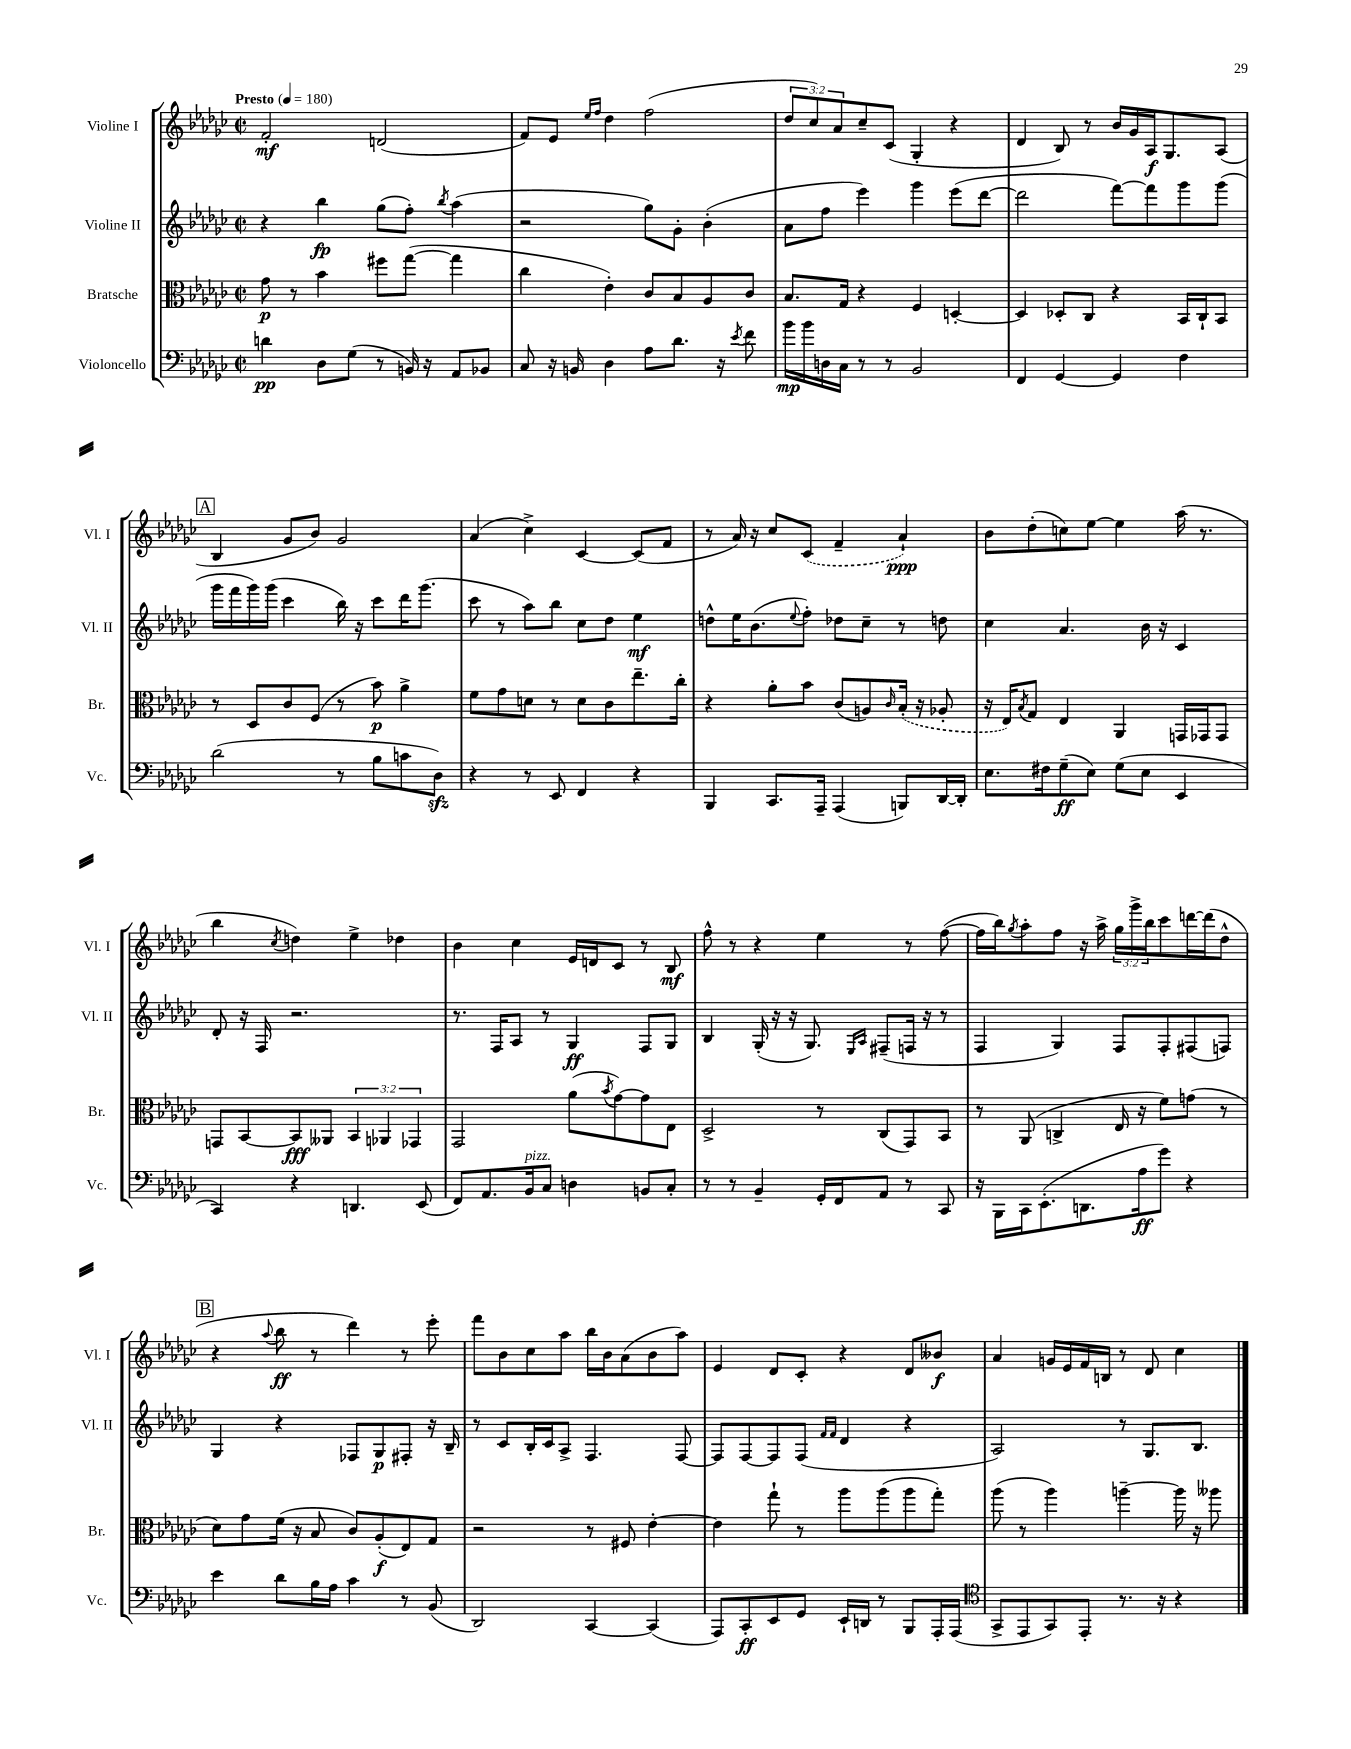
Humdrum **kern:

**kern	**kern	**kern	**kern
*staff4	*staff3	*staff2	*staff1
*clefF4	*clefC3	*clefG2	*clefG2
*k[b-e-a-d-g-c-]	*k[b-e-a-d-g-c-]	*k[b-e-a-d-g-c-]	*k[b-e-a-d-g-c-]
*M2/2	*M2/2	*M2/2	*M2/2
*met(c|)	*met(c|)	*met(c|)	*met(c|)
*MM180	*MM180	*MM180	*MM180
4d\	8g-\	4r	2f'/
.	8r	.	.
8D-\L	4b-\	4bb-\	.
(8G-\J	.	.	.
8r	8ff#\L	(8gg-\L	(2d/
16BB/)	([8gg-\J	8ff'\J)	.
16r	.	.	.
.	.	8qbb-/	.
8AA-/L	4gg-\]	(4aa-\	.
8BB-/J	.	.	.
=	=	=	=
8C-/	4cc-\	2r	8f/L)
16r	.	.	8e-/J
16BB/	.	.	.
.	.	.	16qqee-/LL
.	.	.	16qqff/JJ
4D-\	4e-'\)	.	4dd-\
8A-\L	8c-/L	8gg-\L)	(2ff\
8.d-\J	8B-/	8g-'\J	.
.	8A-/	(4b-'\	.
16r	.	.	.
8qe-/	.	.	.
8f\	8c-/J	.	.
=	=	=	=
16b-\LL	8.B-/L	8a-\L	12dd-/L
16b-\	.	.	.
.	.	.	12cc-/)
16D\	.	8ff\J	.
.	.	.	12a-/
16C-\JJ	16G-/Jk	.	.
8r	4r	4eee-\)	8cc-~/
8r	.	.	(8c-/J
2BB-/	4F/	4ggg-\	4G-'/
.	[4D'/	(8eee-\L	4r
.	.	[8ddd-\J	.
=	=	=	=
4FF/	4D/]	2ddd-\]	4d-/
[4GG-/	8D-'/L	.	8B-/)
.	8C-/J	.	8r
4GG-/]	4r	[8fff\L)	16b-/LL
.	.	.	16g-/
.	.	8fff\]	16A-/J
.	.	.	8.G-/
4F\	16BB-/LL	8ggg-\	.
.	16C-`/J	.	.
.	8BB-/J	(8ggg-\J	(8A-/J
=	=	=	=
(2d-\	8r	16ggg-\LL	4B-/
.	.	16fff\	.
.	8D-/L	16ggg-\)	.
.	.	(16ggg-\JJ	.
.	8c-/	4ccc-\	8g-/L
.	(8F/J	.	8b-/J)
8r	8r	16bb-\)	2g-/
.	.	16r	.
8B-\L	8b-\)	8ccc-\L	.
8c\	4a-^\	16ddd-\K	.
.	.	(8.ggg-\J	.
8D-\J)	.	.	.
=	=	=	=
4r	8f\L	8ccc-\	(4a-/
.	8g-\	8r	.
8r	8d\J	8aa-\L)	4cc-^\)
8EE-/	8r	8bb-\J	.
4FF/	8d\L	8cc-\L	[4c-/
.	8c-\	8dd-\J	.
4r	8.ee-~\	4ee-\	(8c-/]L
.	.	.	8f/J
.	16cc-'\Jk	.	.
=	=	=	=
4BBB-/	4r	8dd^^\L	8r
.	.	16ee-\K	16a-/)
.	.	(8.b-\	16r
8.CC-/L	8a-'\L	.	8cc-/L
.	.	8qqee-/	.
.	8b-\J	8ff'\J)	(8c-/J
16AAA-~/Jk	.	.	.
(4AAA-/	(8c-/L	8dd-\L	4f~/
.	8A/)	8cc-~\J	.
.	16qqc-/	.	.
8BBB/L)	(16B-'/Jk	8r	4a-`/)
.	16r	.	.
[16DD-/L	8A-'/	8dd\	.
16DD-'/]JJ	.	.	.
=	=	=	=
8.E-\L	16r	4cc-\	8b-\L
.	16E-/LK)	.	.
.	8qB-/	.	.
.	8G-/J	.	(8dd-'\
16F#\k	.	.	.
(8G-~\	4E-/	4.a-/	8cc\)
8E-\J)	.	.	[8ee-\J
(8G-\L	4AA-/	.	4ee-\]
8E-\J	.	16b-\	.
.	.	16r	.
4EE-/	16GG/LL	4c-/	(16aa-\
.	16GG-/J	.	8.r
.	8GG-/J	.	.
=	=	=	=
4CC-/)	8GG/L	8d-'/	4bb-\
.	[8BB-/	16r	.
.	.	16F/	.
.	.	.	8qcc-/
4r	8BB-/]	2.r	4dd\)
.	8AA--/J	.	.
4.DD/	6BB-/	.	4ee-^\
.	6AA-/	.	.
.	.	.	4dd-\
.	6GG-/	.	.
(8EE-/	.	.	.
=	=	=	=
8FF/L)	2GG-/	8.r	4b-\
8.AA-/	.	.	.
.	.	16F/LK	.
.	.	8A-/J	4cc-\
16BB-/k	.	.	.
8C-/J	.	8r	.
4D\	(8a-\L	4G-/	16e-/LL
.	.	.	16d/J
.	8qb-/	.	.
.	[8g-\)	.	8c-/J
8BB/L	8g-\]	8F/L	8r
8C-'/J	8E-\J	8G-/J	8B-/
=	=	=	=
8r	2D-^/	4B-/	8ff^^\
8r	.	.	8r
4BB-~/	.	(16G-'/	4r
.	.	16r	.
.	.	16r	.
.	.	8.G-/)	.
16GG-'/LL	8r	.	4ee-\
16FF/J	.	.	.
.	.	16qqE-/LL	.
.	.	16qqA-/JJ	.
8AA-/J	(8C-/L	(8F#~/L	.
8r	8GG-/)	16F/Jk	8r
.	.	16r	.
8CC-/	8BB-/J	8r	([8ff\
=	=	=	=
16r	8r	4F/	16ff\]LL
16BBB-\LL	.	.	16bb-\J)
.	.	.	8qgg-/
16CC-\J	(8AA-/	.	8aa-'\
(8.EE-'\	.	.	.
.	4C^/	4G-/)	8ff\J
8.DD\	.	.	16r
.	.	.	16aa-^\
.	16E-/	8F/L	24gg-\LL
.	.	.	24ggg-^\
16A-\k	16r	.	.
.	.	.	24bb-\J
8g-\J)	8f\L)	8F'/	8ccc-\
4r	(8g\J	(8F#/	[16ddd\L
.	.	.	(16ddd\]J
.	8r	8F/J)	8dd-^^\J
=	=	=	=
4e-\	8d-\L)	4G-/	4r
.	8g-\	.	.
.	.	.	8qqaa-/
8d-\L	(16f\Jk	4r	8bb-\
.	16r	.	.
16B-\L	8B-/	.	8r
16A-\JJ	.	.	.
4c-\	8c-/L)	8F-/L	4ddd-\)
.	(8A-'/	8G-/	.
8r	8E-/)	8F#'/J	8r
(8BB-/	8G-/J	16r	8eee-'\
.	.	16B-~/	.
=	=	=	=
2DD-/)	2r	8r	8fff\L
.	.	8c-/L	8b-\
.	.	16B-'/L	8cc-\
.	.	16c-/J	.
.	.	8A-^/J	8aa-\J
[4CC-/	8r	4.F/	16bb-\LL
.	.	.	16b-\J
.	8F#/	.	(8a-\
(4CC-/]	[4e-'\	.	8b-\
.	.	[8F/	8aa-\J)
=	=	=	=
8AAA-/L)	4e-\]	8F/]L	4e-/
8CC-'/	.	[8F/	.
8EE-/	8gg-`\	8F/]	8d-/L
8GG-/J	8r	(8F/J	8c-'/J
.	.	16qqf/LL	.
.	.	16qqf/JJ	.
16EE-`/LL	8aa-\L	4d-/	4r
16DD/JJ	.	.	.
8r	(8aa-\	.	.
8BBB-/L	8aa-\	4r	8d-/L
16AAA-'/L	8gg-'\J)	.	8b--/J
(16AAA-/JJ	.	.	.
=	=	=	=
*clefC4	*	*	*
8GG-^/L	(8aa-\	2A-/)	4a-/
8EE-/	8r	.	.
8GG-/)	4aa-\)	.	16g/LL
.	.	.	16e-/
8EE-'/J	.	.	16f/
.	.	.	16B/JJ
8.r	[4aa~\	8r	8r
.	.	8.G-/L	8d-/
16r	.	.	.
4r	16aa\]	.	4cc-\
.	16r	8.B-/J	.
.	8aa--\	.	.
==	==	==	==
*-	*-	*-	*-
